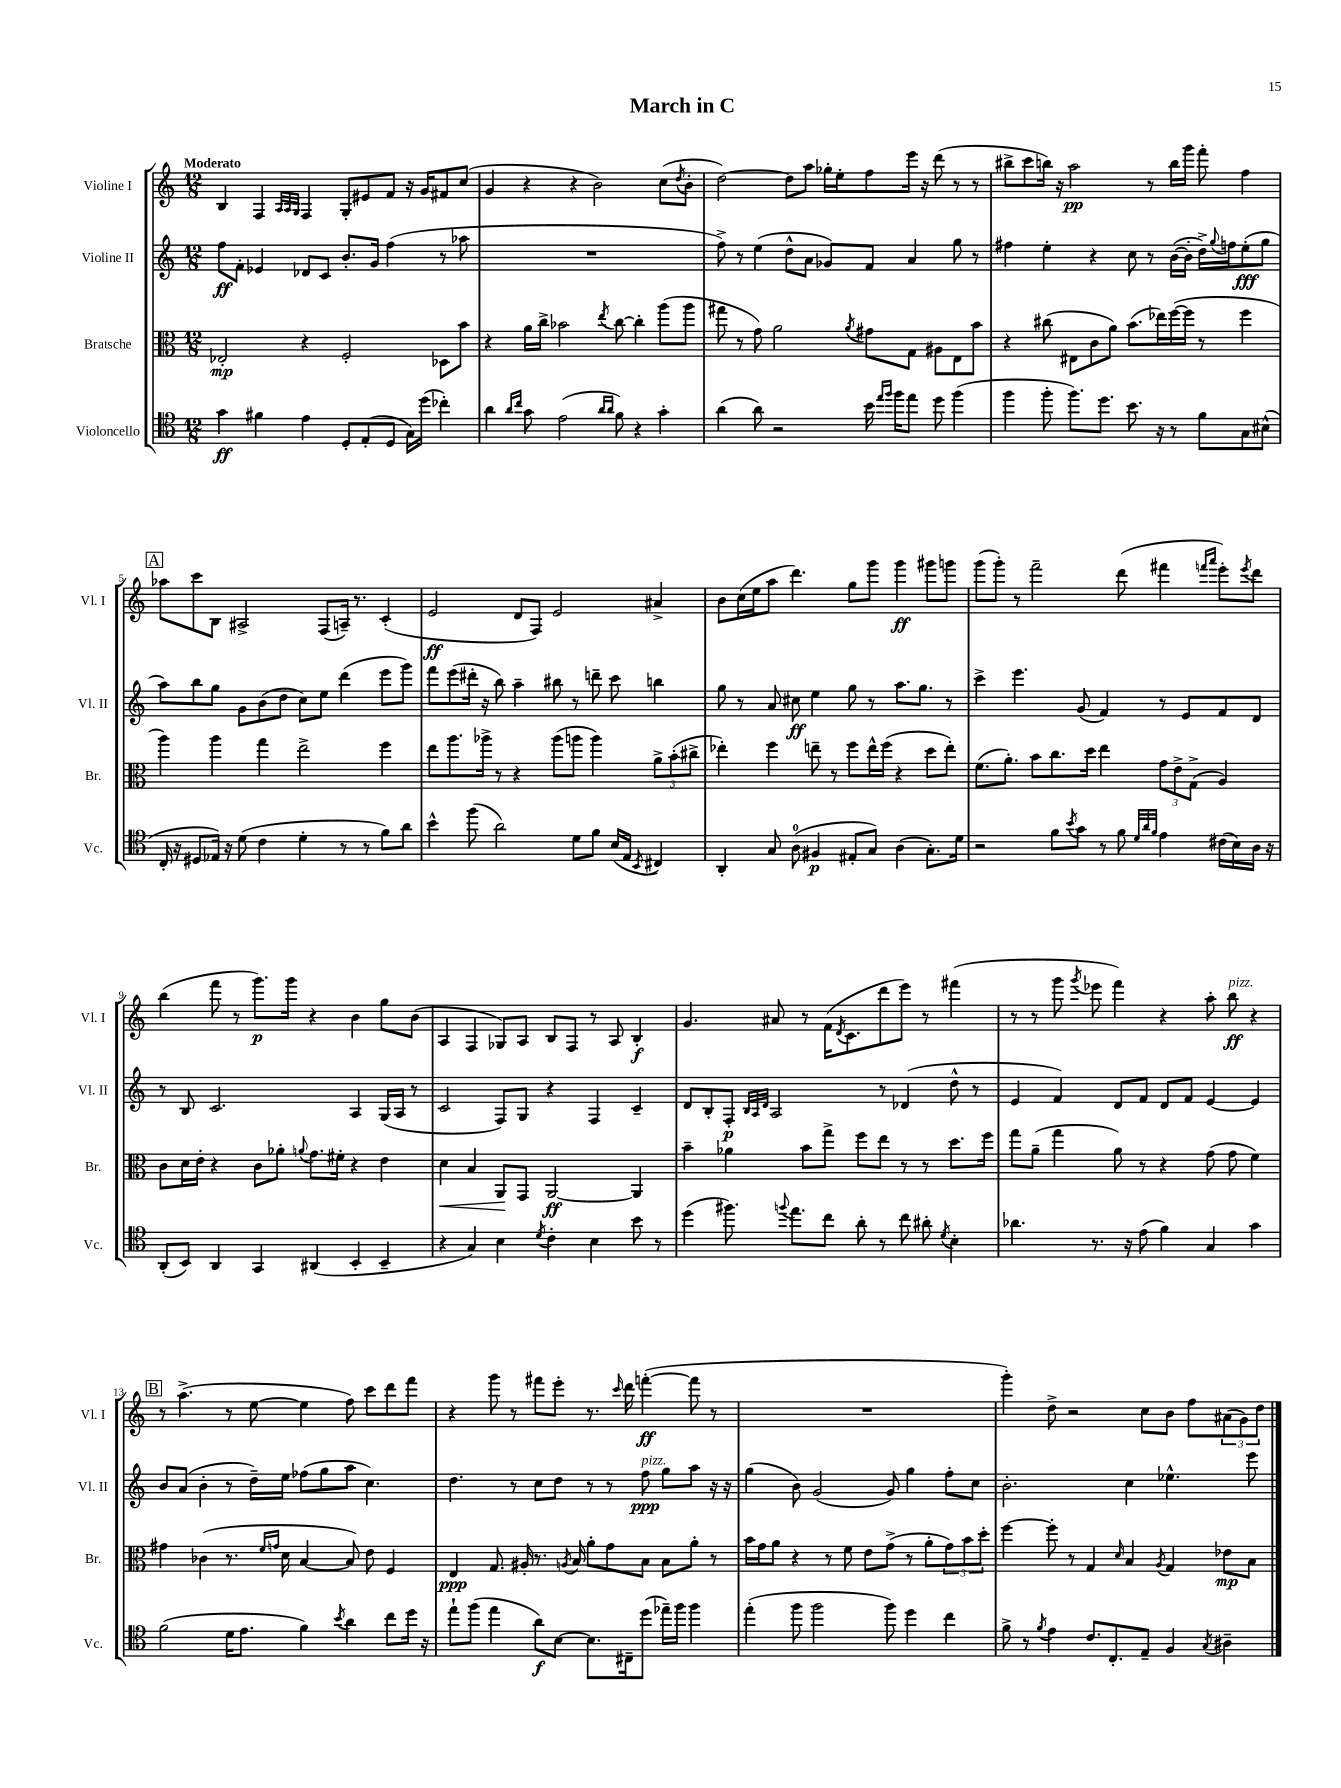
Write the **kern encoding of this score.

**kern	**dynam	**kern	**dynam	**kern	**dynam	**kern	**dynam
*part4	*part4	*part3	*part3	*part2	*part2	*part1	*part1
*staff4	*staff4	*staff3	*staff3	*staff2	*staff2	*staff1	*staff1
*I"Violoncello	*	*I"Bratsche	*	*I"Violine II	*	*I"Violine I	*
*I'Vc.	*	*I'Br.	*	*I'Vl. II	*	*I'Vl. I	*
*clefC4	*	*clefC3	*	*clefG2	*	*clefG2	*
*k[]	*	*k[]	*	*k[]	*	*k[]	*
*M12/8	*	*M12/8	*	*M12/8	*	*M12/8	*
=1	=1	=1	=1	=1	=1	=1	=1
!	!	!	!	!	!	!LO:TX:a:B:t=Moderato	!
4g\	ff	2E-X'/	mp	8ff\L	ff	4B/	.
.	.	.	.	8f'\J	.	.	.
4f#X\	.	.	.	4e-X/	.	4F/	.
.	.	.	.	.	.	32qqA/LLL	.
.	.	.	.	.	.	32qqA/	.
.	.	.	.	.	.	32qqG/JJJ	.
4e\	.	4r	.	8d-X/L	.	4F/	.
.	.	.	.	8c/J	.	.	.
8D'/L	.	2F'/	.	8.b'/L	.	8G'/L	.
(8E'/	.	.	.	.	.	8e#X/	.
.	.	.	.	16g/Jk	.	.	.
8D/J	.	.	.	(4ff\	.	8f/J	.
16G\LL)	.	.	.	.	.	16r	.
(16dd\JJ	.	.	.	.	.	16g/KL	.
4cc-X'\)	.	8D-X\L	.	8r	.	8f#X/	.
.	.	8b\J	.	8aa-X\	.	(8cc/J	.
=2	=2	=2	=2	=2	=2	=2	=2
4a\	.	4r	.	1.r	.	4g/	.
16qqa/LL	.	.	.	.	.	.	.
16qqcc/JJ	.	.	.	.	.	.	.
8g\	.	16a\LL	.	.	.	4r	.
.	.	16cc^\JJ	.	.	.	.	.
(2e\	.	2b-X\	.	.	.	.	.
.	.	.	.	.	.	4r	.
.	.	.	.	.	.	2b\)	.
16qqa/LL	.	.	.	.	.	.	.
16qqa/JJ	.	8qee/	.	.	.	.	.
8f\)	.	[8cc\	.	.	.	.	.
4r	.	4cc'\]	.	.	.	.	.
4g'\	.	(8aa\L	.	.	.	(8cc\L	.
.	.	.	.	.	.	8qdd/	.
.	.	8aa\J	.	.	.	8b'\J	.
=3	=3	=3	=3	=3	=3	=3	=3
(4a\	.	8gg#X\	.	8ff^\)	.	[2dd\)	.
.	.	8r	.	8r	.	.	.
8a\)	.	8g\)	.	(4ee\	.	.	.
2r	.	2a\	.	.	.	.	.
.	.	.	.	8dd^^\L	.	8dd\L]	.
.	.	.	.	8a\J	.	8aa\J	.
.	.	.	.	8g-X/L)	.	16gg-X'\LL	.
.	.	.	.	.	.	16ee'\J	.
.	.	8qa/	.	.	.	.	.
16b\	.	8g#X\L	.	8f/J	.	8ff\	.
16qqee/LL	.	.	.	.	.	.	.
16qqff/JJ	.	.	.	.	.	.	.
16ff\KL	.	.	.	.	.	.	.
8ee\J	.	8G\J	.	4a/	.	16eee\Jk	.
.	.	.	.	.	.	16r	.
8dd\	.	8A#X\L	.	.	.	(8ddd\	.
(4ff\	.	8E\	.	8gg\	.	8r	.
.	.	8b\J	.	8r	.	8r	.
=4	=4	=4	=4	=4	=4	=4	=4
4ff\	.	4r	.	4ff#X\	.	8bb#X^\L	.
.	.	.	.	.	.	8ccc\	.
8ff'\	.	(8cc#X\	.	4ee'\	.	16bbn\Jk)	.
.	.	.	.	.	.	16r	.
8.ff\L)	.	8E#X\L	.	.	.	2aa\	pp
.	.	8c\	.	4r	.	.	.
8.dd\J	.	.	.	.	.	.	.
.	.	8a\J)	.	.	.	.	.
8.b\	.	(8.b\L	.	8cc\	.	.	.
.	.	.	.	8r	.	8r	.
16r	.	16ee-X\L)	.	.	.	.	.
8r	.	([16ff\	.	([16b\LL	.	16bb\LL	.
.	.	16ff\JJ]	.	16b'\JJ]	.	16ggg\JJ	.
8f\L	.	8r	.	16dd^\LL)	.	8fff'\	.
.	.	.	.	8qqgg/	.	.	.
.	.	.	.	16ffn\J	.	.	.
8G\	.	4ff\	.	(8ee'\	fff	4ff\	.
(8B#X^^\J	.	.	.	8gg\J	.	.	.
!!LO:LB:g=z
!!LO:REH:place=s1:t=A
=5	=5	=5	=5	=5	=5	=5	=5
16C'/	.	4aa\)	.	8aa\L)	.	8aa-X\L	.
16r	.	.	.	.	.	.	.
8D#X/L	.	.	.	8bb\	.	8ccc\	.
16E-X/Jk)	.	4aa\	.	8gg\J	.	8B\J	.
16r	.	.	.	.	.	.	.
(8d\	.	.	.	8g\L	.	2A#X^/	.
4c\	.	4gg\	.	(8b\	.	.	.
.	.	.	.	8dd\J	.	.	.
4d'\	.	2ee^\	.	8cc\L)	.	.	.
.	.	.	.	8ee\J	.	(8F/L	.
8r	.	.	.	(4ddd\	.	16An~/Jk)	.
.	.	.	.	.	.	8.r	.
8r	.	.	.	.	.	.	.
8f\L)	.	4ff\	.	8eee\L	.	(4c'/	.
8a\J	.	.	.	8ggg\J)	.	.	.
=6	=6	=6	=6	=6	=6	=6	=6
4b^^\	.	8ee\L	.	8fff\L	.	2e/	ff
.	.	8.aa\	.	(8eee\	.	.	.
(8ff\	.	.	.	16ddd#X'\Jk	.	.	.
.	.	16aa-X^\Jk	.	16r	.	.	.
2a\)	.	8r	.	8bb\)	.	.	.
.	.	4r	.	4aa~\	.	8d/L	.
.	.	.	.	.	.	8F/J)	.
.	.	(8aa-\L	.	8bb#X\	.	2e/	.
8d\L	.	8aan\J	.	8r	.	.	.
8f\J	.	4aa\)	.	8dddn~\	.	.	.
(16B/LL	.	.	.	8ccc\	.	.	.
16E/JJ	.	.	.	.	.	.	.
8qBB/	.	.	.	.	.	.	.
4C#X/)	.	12a^\L	.	4bbn\	.	4a#X^/	.
.	.	(12b'\	.	.	.	.	.
.	.	12cc#X^\J	.	.	.	.	.
=7	=7	=7	=7	=7	=7	=7	=7
4AA'/	.	4ee-X'\)	.	8gg\	.	8b\L	.
.	.	.	.	8r	.	(16cc\L	.
.	.	.	.	.	.	16ee\J	.
8G/	.	4ff\	.	8a/	.	8aa\J	.
(8A\	.	.	.	8cc#X\	ff	4.ddd\)	.
4F#X/	p	8een~\	.	4ee\	.	.	.
.	.	8r	.	.	.	.	.
8E#X'/L	.	8ff\L	.	8gg\	.	8gg\L	.
8G/J)	.	16ee^^\L	.	8r	.	8ggg\J	.
.	.	(16ff\JJ	.	.	.	.	.
(4A\	.	4r	.	8.aa\L	.	4ggg\	ff
.	.	.	.	8.gg\J	.	.	.
8.G'\L)	.	8dd\L	.	.	.	8ggg#X\L	.
.	.	8ee'\J)	.	8r	.	8gggn\J	.
16d\Jk	.	.	.	.	.	.	.
=8	=8	=8	=8	=8	=8	=8	=8
2r	.	(8.f\L	.	4ccc^\	.	(8ggg\L	.
.	.	.	.	.	.	8ggg'\J)	.
.	.	8.a'\J)	.	.	.	.	.
.	.	.	.	4.eee\	.	8r	.
.	.	8b\L	.	.	.	2fff~\	.
8f\L	.	8.cc\	.	.	.	.	.
8qb/	.	.	.	.	.	.	.
8g\J	.	.	.	(8g/	.	.	.
.	.	16dd\Jk	.	.	.	.	.
8r	.	4ee\	.	4f/)	.	.	.
8f\	.	.	.	.	.	(8ddd\	.
32qqd/LLL	.	.	.	.	.	.	.
32qqa/	.	.	.	.	.	.	.
32qqf/JJJ	.	.	.	.	.	.	.
4e\	.	12g\L	.	8r	.	4fff#X\	.
.	.	12e^\	.	.	.	.	.
.	.	.	.	8e/L	.	.	.
.	.	(12G^\J	.	.	.	.	.
.	.	.	.	.	.	16qqfffn/LL	.
.	.	.	.	.	.	16qqaaa/JJ	.
(16c#X\LL	.	4A/)	.	8f/	.	8eee'\L)	.
16B\)	.	.	.	.	.	.	.
.	.	.	.	.	.	8qeee/	.
16A\JJ	.	.	.	8d/J	.	8ddd\J	.
16r	.	.	.	.	.	.	.
!!LO:LB:g=z
=9	=9	=9	=9	=9	=9	=9	=9
(8AA'/L	.	8c\L	.	8r	.	(4bb\	.
8BB/J)	.	16d\L	.	8B/	.	.	.
.	.	16e'\JJ	.	.	.	.	.
4AA/	.	4r	.	2.c/	.	8fff\	.
.	.	.	.	.	.	8r	.
4GG/	.	8c\L	.	.	.	8.ggg\L)	p
.	.	8a-X'\J	.	.	.	.	.
.	.	.	.	.	.	16ggg\Jk	.
.	.	8qqan/	.	.	.	.	.
(4AA#X/	.	8.g\L	.	.	.	4r	.
.	.	16f#X'\Jk	.	.	.	.	.
4BB'/	.	4r	.	4A/	.	4b\	.
4BB~/	.	4e\	.	(16G/LL	.	8gg\L	.
.	.	.	.	16A/JJ	.	.	.
.	.	.	.	8r	.	(8b\J	.
=10	=10	=10	=10	=10	=10	=10	=10
!	!	!	!LO:HP:b	!	!	!	!
4r	.	4d\	<	2c/	.	4A/	.
4G/)	.	4B/	.	.	.	4F/	.
4B\	.	8AA/L	.	8F/L)	.	8G-X/L)	.
.	.	8GG/J	[	8G/J	.	8A/J	.
8qd/	.	.	.	.	.	.	.
4c'\	.	[2AA/	ff	4r	.	8B/L	.
.	.	.	.	.	.	8F/J	.
4B\	.	.	.	4F/	.	8r	.
.	.	.	.	.	.	8A/	.
8b\	.	4AA/]	.	4c~/	.	4B'/	f
8r	.	.	.	.	.	.	.
=11	=11	=11	=11	=11	=11	=11	=11
(4dd\	.	4b~\	.	8d/L	.	4.g/	.
.	.	.	.	8B'/	.	.	.
8.ff#X\)	.	4a-X\	.	8F'/J	p	.	.
.	.	.	.	32qqB/LLL	.	.	.
.	.	.	.	32qqA/	.	.	.
.	.	.	.	32qqd/JJJ	.	.	.
.	.	.	.	2A/	.	8a#X/	.
8qqffn/	.	.	.	.	.	.	.
8.ee\L	.	.	.	.	.	.	.
.	.	8b\L	.	.	.	8r	.
8cc\J	.	8gg^\J	.	.	.	(16f\KL	.
.	.	.	.	.	.	8qd/	.
.	.	.	.	.	.	8.c\	.
8a'\	.	8ff\L	.	.	.	.	.
8r	.	8ee\J	.	8r	.	8ddd\	.
8cc\	.	8r	.	(4d-X/	.	8eee\J)	.
8a#X'\	.	8r	.	.	.	8r	.
8qd/	.	.	.	.	.	.	.
4B'\	.	8.dd\L	.	8dd^^\	.	(4fff#X\	.
.	.	.	.	8r	.	.	.
.	.	16ff\Jk	.	.	.	.	.
=12	=12	=12	=12	=12	=12	=12	=12
4.a-X\	.	8gg\L	.	4e/	.	8r	.
.	.	(8a~\J	.	.	.	8r	.
.	.	4gg\	.	4f/)	.	8ggg\	.
.	.	.	.	.	.	8qggg/	.
8.r	.	.	.	.	.	8eee-X\	.
.	.	8a\)	.	8d/L	.	4fff\)	.
16r	.	.	.	.	.	.	.
(8e\	.	8r	.	8f/J	.	.	.
4f\)	.	4r	.	8d/L	.	4r	.
.	.	.	.	8f/J	.	.	.
4G/	.	(8g\	.	[4e/	.	8aa'\	.
!	!	!	!	!	!	!LO:TX:a:i:t=pizz.	!
.	.	8g\	.	.	.	8bb\	ff
4g\	.	4f\)	.	4e/]	.	4r	.
!!LO:LB:g=z
!!LO:REH:place=s1:t=B
=13	=13	=13	=13	=13	=13	=13	=13
(2f\	.	4g#X\	.	8b/L	.	8r	.
.	.	.	.	(8a/J	.	(4.aa^\	.
.	.	(4c-X\	.	4b'\	.	.	.
16d\KL	.	8.r	.	8r	.	8r	.
8.e\J	.	.	.	.	.	.	.
.	.	.	.	16dd~\LL)	.	[8ee\	.
.	.	16qqf/LL	.	.	.	.	.
.	.	16qqgn/JJ	.	.	.	.	.
.	.	16d\	.	16ee\JJ	.	.	.
4f\)	.	[4B/	.	(8ff-X\L	.	4ee\]	.
.	.	.	.	8gg\	.	.	.
8qb/	.	.	.	.	.	.	.
4a\	.	8B/])	.	8aa\J	.	8ff\)	.
.	.	8e\	.	4.cc\)	.	8ccc\L	.
8cc\L	.	4F/	.	.	.	8ddd\	.
16dd\Jk	.	.	.	.	.	8fff\J	.
16r	.	.	.	.	.	.	.
=14	=14	=14	=14	=14	=14	=14	=14
8ee`\L	.	4E/	ppp	4.dd\	.	4r	.
(8ff\J	.	.	.	.	.	.	.
4ee\	.	8.G/	.	.	.	8ggg\	.
.	.	.	.	8r	.	8r	.
.	.	16A#X'/	.	.	.	.	.
8a\L)	f	8.r	.	8cc\L	.	8fff#X\L	.
[8B\J	.	.	.	8dd\J	.	8eee'\J	.
.	.	8qAn/	.	.	.	.	.
.	.	16B/	.	.	.	.	.
8.B\L]	.	8a'\L	.	8r	.	8.r	.
.	.	8g\	.	8r	.	.	.
.	.	.	.	.	.	16qqccc/	.
16C#X~\k	.	.	.	.	.	16ddd\	.
!	!	!	!	!LO:TX:a:i:t=pizz.	!	!	!
(8dd\J	.	8B\J	.	8ff\	ppp	([4fffn'\	ff
16ee-X~\LL)	.	8B\L	.	8gg\L	.	.	.
16ff\JJ	.	.	.	.	.	.	.
4ff\	.	8a'\J	.	8aa\J	.	8fff\]	.
.	.	8r	.	16r	.	8r	.
.	.	.	.	16r	.	.	.
=15	=15	=15	=15	=15	=15	=15	=15
(4ee'\	.	16b\LL	.	(4gg\	.	1.r	.
.	.	16g\J	.	.	.	.	.
.	.	8a\J	.	.	.	.	.
8ff\	.	4r	.	8b\)	.	.	.
2ff\	.	.	.	(2g/	.	.	.
.	.	8r	.	.	.	.	.
.	.	8f\	.	.	.	.	.
.	.	8e\L	.	.	.	.	.
8ff\)	.	(8g^\J	.	8g/)	.	.	.
4dd\	.	8r	.	4gg\	.	.	.
.	.	8a'\L	.	.	.	.	.
4cc\	.	12g\)	.	8ff'\L	.	.	.
.	.	12b\	.	.	.	.	.
.	.	.	.	8cc\J	.	.	.
.	.	12dd'\J	.	.	.	.	.
=16	=16	=16	=16	=16	=16	=16	=16
8f^\	.	[4ff\	.	2.b'\	.	4ggg'\)	.
8r	.	.	.	.	.	.	.
8qf/	.	.	.	.	.	.	.
4e\	.	8ff'\]	.	.	.	8dd^\	.
.	.	8r	.	.	.	2r	.
8.c/L	.	4G/	.	.	.	.	.
8.C'/	.	.	.	.	.	.	.
.	.	16qqd/	.	.	.	.	.
.	.	4B/	.	4cc\	.	.	.
8E~/J	.	.	.	.	.	8cc\L	.
.	.	8qA/	.	.	.	.	.
4F/	.	4G/	.	4.ee-X^^\	.	8b\J	.
.	.	.	.	.	.	8ff\L	.
8qG/	.	.	.	.	.	.	.
4A#X~\	.	8e-X\L	mp	.	.	(12a#X\	.
.	.	.	.	.	.	12g\)	.
.	.	8B\J	.	8eee\	.	.	.
.	.	.	.	.	.	12dd\J	.
==	==	==	==	==	==	==	==
*-	*-	*-	*-	*-	*-	*-	*-
